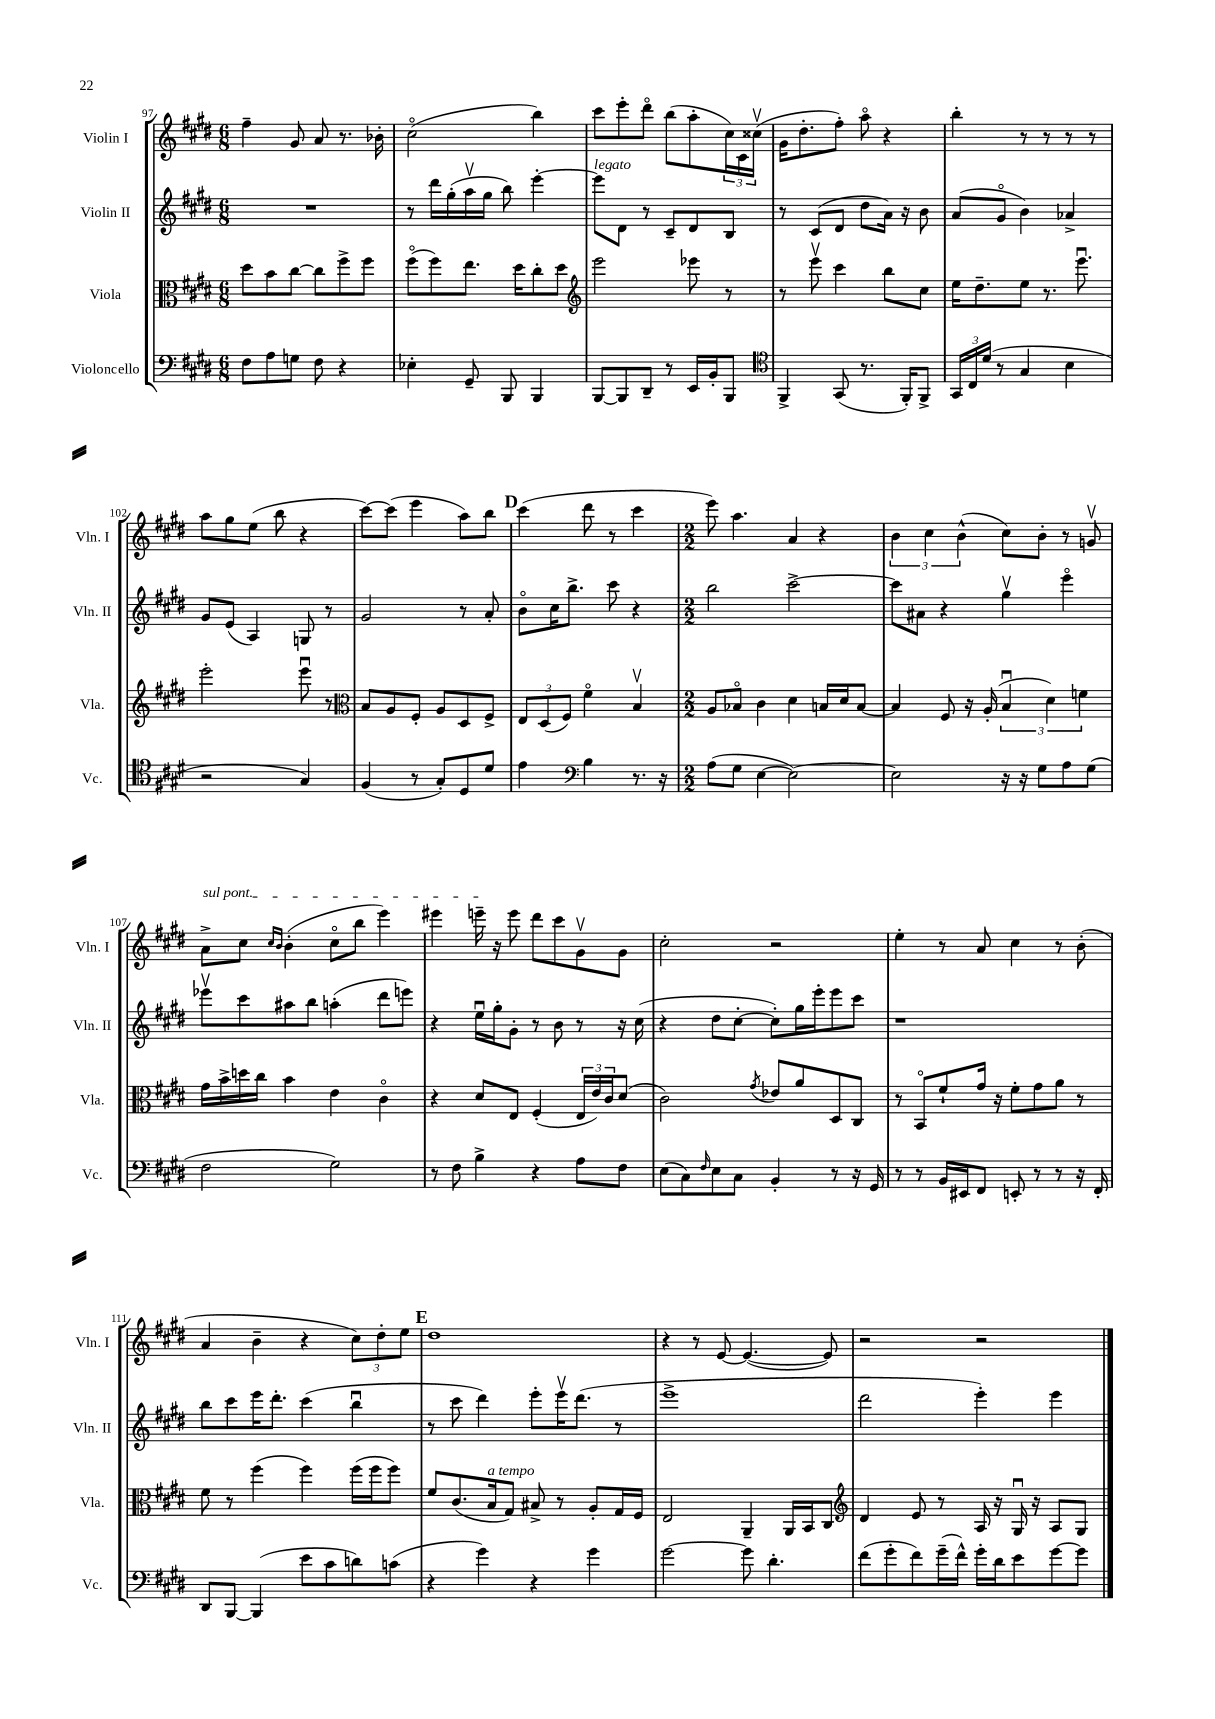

**kern	**kern	**kern	**kern
*part4	*part3	*part2	*part1
*staff4	*staff3	*staff2	*staff1
*I"Violoncello	*I"Viola	*I"Violin II	*I"Violin I
*I'Vc.	*I'Vla.	*I'Vln. II	*I'Vln. I
*clefF4	*clefC3	*clefG2	*clefG2
*k[f#c#g#d#]	*k[f#c#g#d#]	*k[f#c#g#d#]	*k[f#c#g#d#]
*M6/8	*M6/8	*M6/8	*M6/8
=97	=97	=97	=97
8F#\L	8dd#\L	2.r	4ff#~\
8A\	8b\	.	.
8Gn\J	[8cc#\J	.	8g#/
8F#\	8cc#\L]	.	8a/
4r	8ff#^\	.	8.r
.	8ff#\J	.	.
.	.	.	16b-X'\
=98	=98	=98	=98
4E-X'\	(8ff#\L	8r	(2cc#\
.	8ff#\)	16ddd#\LL	.
.	.	(16gg#'\	.
8GG#~/	8.ee\J	16aav\	.
.	.	16gg#\JJ	.
8BBB/	.	8bb\)	.
.	16dd#\KL	.	.
4BBB/	8cc#'\	[4eee'\	4bb\)
.	8dd#\J	.	.
=99	=99	=99	=99
*	*clefG2	*	*
!	!	!LO:TX:a:i:t=legato	!
[8BBB/L	2eee\	8eee\L]	8ccc#\L
8BBB/]	.	8d#\J	8eee'\
8DD#~/J	.	8r	8ddd#\J
8r	.	8c#~/L	(8bb\L
16EE/LL	8eee-X\	8d#/	8aa'\
16BB'/J	.	.	.
8BBB/J	8r	8B/J	24cc#\L)
.	.	.	24c#\
.	.	.	(24cc##Xv\JJ
=100	=100	=100	=100
*clefC4	*	*	*
4FF#^/	8r	8r	16g#\KL
.	.	.	8.dd#'\
.	8eeev\	(8c#/L	.
(8GG#/	4ccc#\	8d#/J	8ff#'\J)
8.r	.	8dd#\L	8aa\
.	8bb\L	16a\Jk)	4r
16FF#'/KL)	.	16r	.
8FF#^/J	8cc#\J	8b\	.
=101	=101	=101	=101
24GG#/LL	16ee\KL	(8a/L	4bb'\
24C#/	.	.	.
.	8.dd#~\	.	.
(24d#/JJ	.	.	.
8r	.	8g#/J	.
4G#/	8ee\J	4b\)	8r
.	8.r	.	8r
4B\	.	4a-X^/	8r
.	8.eeeu\	.	.
.	.	.	8r
!!LO:LB:g=z
=102	=102	=102	=102
2r	2eee'\	8g#/L	8aa\L
.	.	(8e/J	8gg#\
.	.	4A/)	(8ee\J
.	.	.	8bb\
4G#/)	8eeeu\	8Gn/	4r
.	8r	8r	.
=103	=103	=103	=103
*	*clefC3	*	*
(4F#/	8B/L	2g#/	[8ccc#\L)
.	8A/	.	(8ccc#\J]
8r	8F#'/J	.	4eee\
8G#'/L)	8A/L	.	.
8D#/	8D#/	8r	8aa\L)
8d#/J	8F#^/J	8a'/	8bb\J
!!LO:REH:place=s1:t=D
=104	=104	=104	=104
4e\	12E/L	8b\L	(4ccc#\
.	(12D#/	.	.
.	.	16cc#\K	.
.	12F#/J)	.	.
.	.	8.bb^\J	.
*clefF4	*	*	*
4B\	4f#\	.	8ddd#\
.	.	8ccc#\	8r
8.r	4Bv/	4r	4ccc#\
16r	.	.	.
=105	=105	=105	=105
*M2/2	*M2/2	*M2/2	*M2/2
(8A\L	8A/L	2bb\	8eee\)
8G#\J	8B-X/J	.	4.aa\
[4E\	4c#\	.	.
2E\_)	4d#\	[2ccc#^\	4a/
.	16Bn/LL	.	4r
.	16d#/J	.	.
.	[8B/J	.	.
=106	=106	=106	=106
2E\]	4B/]	8ccc#\L]	6b\
.	.	8a#X\J	.
.	.	.	6cc#\
.	8F#/	4r	.
.	.	.	(6b^^\
.	16r	.	.
.	(16A'/	.	.
16r	6Bu/	4gg#v\	8cc#\L)
16r	.	.	.
8G#\L	.	.	8b'\J
.	6d#\)	.	.
8A\	.	4eee\	8r
.	6fn\	.	.
(8G#\J	.	.	8gnv/
!!LO:LB:g=z
=107	=107	=107	=107
!	!	!	!LO:TX:a:i:t=sul pont.
2F#\	16g#\LL	8eee-Xv\L	8a^\L
.	16b^\	.	.
.	16ddn\	8ccc#\	8cc#\J
.	16cc#\JJ	.	.
.	.	.	16qqcc#/LL
.	.	.	16qqb/JJ
.	4b\	8aa#X\	(4b'\
.	.	8bb\J	.
2G#\)	4e\	(4aan'\	8cc#\L
.	.	.	8bb\J
.	4c#\	8ddd#\L	4eee\)
.	.	8eeen\J)	.
=108	=108	=108	=108
8r	4r	4r	4eee#X\
8F#\	.	.	.
4B^\	8d#/L	16eeu\LL	16eeen~\
.	.	16gg#'\J	16r
.	8E/J	8g#'\J	8eee\
4r	(4F#'/	8r	8ddd#\L
.	.	8b\	8ccc#\
8A\L	24E/LL	8r	8g#v\
.	24e/)	.	.
.	24c#/J	.	.
8F#\J	(8d#/J	16r	8g#\J
.	.	(16cc#\	.
=109	=109	=109	=109
(8E\L	2c#\)	4r	2cc#'\
8C#\)	.	.	.
16qqF#/	.	.	.
8E\	.	8dd#\L	.
8C#\J	.	[8cc#'\J	.
.	8qg#/	.	.
4BB'/	8e-X/L	8cc#'\L])	2r
.	8a/	16gg#\L	.
.	.	16eee'\J	.
8r	8D#/	8eee\	.
16r	8C#/J	8ccc#\J	.
16GG#/	.	.	.
=110	=110	=110	=110
8r	8r	1r	4ee'\
8r	8BB/L	.	.
16BB/LL	8f#`/	.	8r
16EE#X/J	.	.	.
8FF#/J	16g#/Jk	.	8a/
.	16r	.	.
8EEn'/	8f#'\L	.	4cc#\
8r	8g#\	.	.
8r	8a\J	.	8r
16r	8r	.	(8b'\
16FF#'/	.	.	.
!!LO:LB:g=z
=111	=111	=111	=111
8DD#/L	8f#\	8bb\L	4a/
[8BBB/J	8r	8ccc#\	.
(4BBB/]	(4ff#\	16eee\K	4b~\
.	.	8.ddd#'\J	.
8e\L	4ff#\)	(4ccc#\	4r
8c#\	.	.	.
8dn\)	(16ff#\LL	4bbu\	12cc#\L)
.	16ff#\J	.	.
.	.	.	12dd#'\
(8cn\J	8ff#\J)	.	.
.	.	.	12ee\J
!!LO:REH:place=s1:t=E
=112	=112	=112	=112
4r	8f#/L	8r	1dd#
.	(8.c#/	8ccc#\	.
4g#\)	.	4ddd#\)	.
!	!LO:TX:a:i:t=a tempo	!	!
.	16B/k	.	.
.	8G#/J)	.	.
4r	8B#X^/	8eee'\L	.
.	8r	16eeev\K	.
.	.	(8.ddd#\J	.
4g#\	8A'/L	.	.
.	16G#/L	8r	.
.	16F#/JJ	.	.
=113	=113	=113	=113
[2g#\	2E/	1eee^	4r
.	.	.	8r
.	.	.	[8e/
8g#\]	4AA~/	.	(4.e/_
4.d#'\	.	.	.
.	16AA/LL	.	.
.	16BB/J	.	.
.	8C#/J	.	8e/])
=114	=114	=114	=114
*	*clefG2	*	*
(8f#\L	4d#/	2ddd#\	2r
8g#'\	.	.	.
8f#\)	8e/	.	.
(16g#~\L	8r	.	.
16f#^^\JJ)	.	.	.
16g#'\LL	16A/	4eee'\)	2r
16d#\J	16r	.	.
8e\	16G#u/	.	.
.	16r	.	.
[8g#\	8A/L	4eee\	.
8g#\J]	8G#/J	.	.
==	==	==	==
*-	*-	*-	*-
